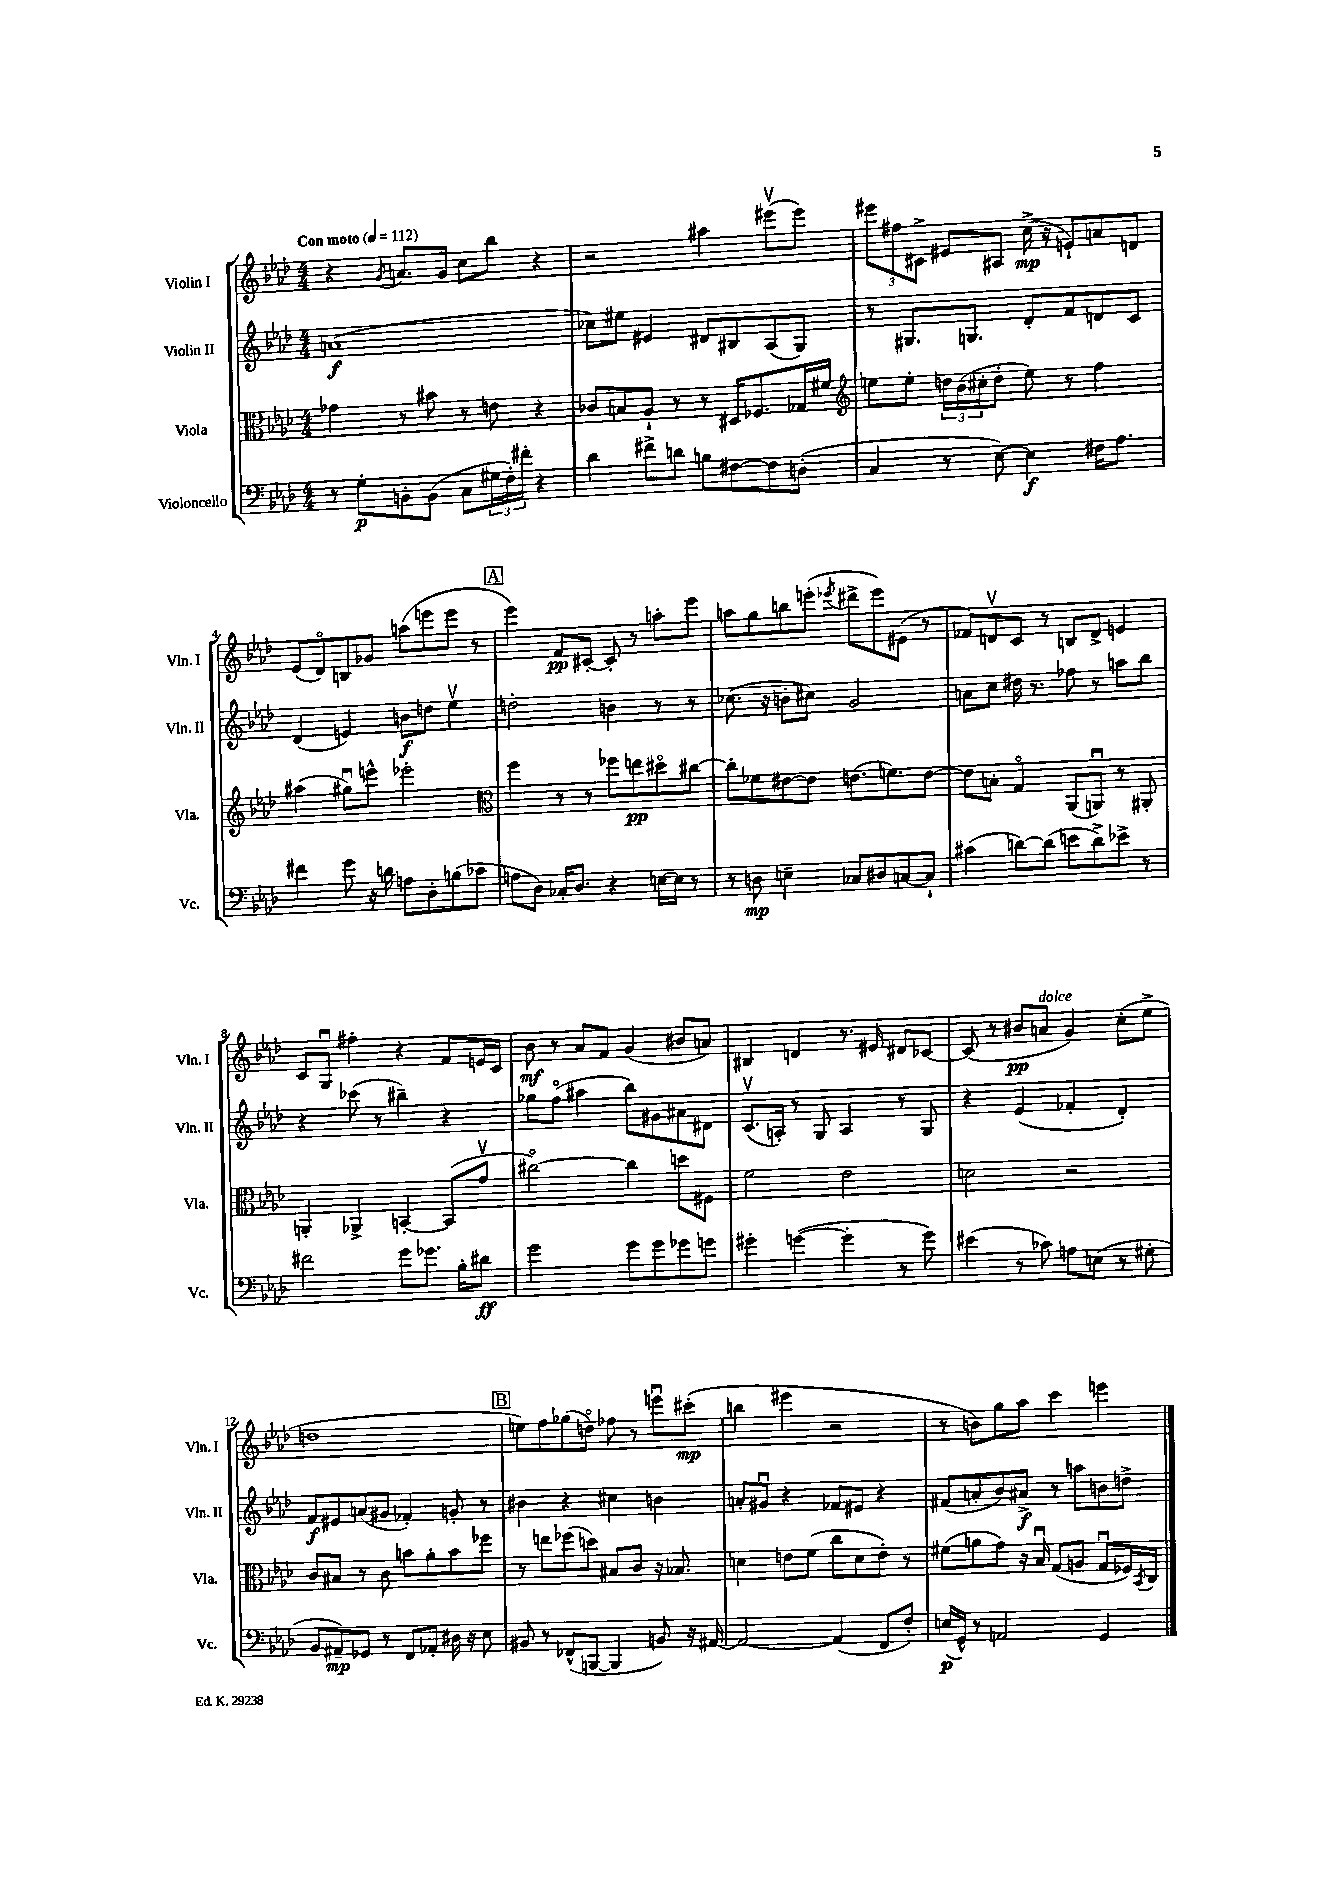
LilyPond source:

<<
\new StaffGroup <<
\new Staff = "s0" \with { instrumentName = "Violin I" shortInstrumentName = "Vln. I" } {
    \clef treble \key aes \major \numericTimeSignature \time 4/4 \tempo "Con moto" 4 = 112
    r4 \acciaccatura { g'8 } a'8. g'16 c''8 bes''8 r4 |
    r2 ais''4 eis'''8\upbow( eis'''8) |
    \tuplet 3/2 { eis'''8 fis''8 cis'8-> } eis'8 ais8 c''16->\mp( r16 e'8-!) a'8 d'8 |
    ees'8( des'8\flageolet) b8 ges'8 a''8( e'''8 e'''8 r8 |
    \mark \markup { \box "A" } ees'''4) f'8\pp cis'8~-. cis'8-. r8 a''8-. ees'''8 |
    a''8 g''8 b''8 e'''8-.( \acciaccatura { ees'''8 } dis'''8-> ees'''8) eis'8( r8 |
    fes'8) d'8\upbow c'8 r8 b8 d'8-> e'4 |
    c'8 g8\downbow fis''4-. r4 f'8 e'16 c'16 |
    bes'8\mf r8 aes'8 f'8 g'4( bis'8 a'8) |
    bis4 d'4 r8. eis'16 dis'8 ces'8~ |
    ces'8( r8 bis'8\pp a'8^\markup { \italic "dolce" } g'4) c''8-.( ees''8-> |
    d''1 |
    \mark \markup { \box "B" } e''8) f''8 ges''8( d''8\flageolet) fes''8 r8 e'''8\downbow cis'''8-.\mp( |
    b''4 eis'''4 r2 |
    r8 b'8) g''8 aes''8 c'''4 e'''4 \bar "|." |
}
\new Staff = "s1" \with { instrumentName = "Violin II" shortInstrumentName = "Vln. II" } {
    \clef treble \key aes \major \numericTimeSignature \time 4/4
    a'1\f( |
    ces''8) eis''8 eis'4 dis'8 bis8 aes8( g8) |
    r8 gis8. g8. des'8-. f'8 d'8 c'8 |
    des'4( e'4) b'8\f d''8 ees''4\upbow |
    \mark \markup { \box "A" } d''2-. b'4 r8 r8 |
    ces''8.( r16 b'8-. cis''8) g'2 |
    a'8 c''8 dis''16 r8. fes''8 r8 a''8 bes''8 |
    r4 ces'''8( r8 bis''4--) r4 |
    ges''8 f''8\flageolet( ais''4 bes''8) gis'8 ais'8 dis'8 |
    c'8.\upbow( a16-.) r8 g8 a4 r8 g8 |
    r4 ees'4( fes'4-. des'4-.) |
    f'8\f eis'8 a'8( gis'8 fes'4-.) g'8-. r8 |
    \mark \markup { \box "B" } bis'4 r4 cis''4 b'4 |
    a'8-. gis'8\downbow r4 fes'8 eis'8 r4 |
    fis'8( a'8-. bes'8) ais'8->\f r8 a''8 b'8 d''8-> \bar "|." |
}
\new Staff = "s2" \with { instrumentName = "Viola" shortInstrumentName = "Vla." } {
    \clef alto \key aes \major \numericTimeSignature \time 4/4
    ges'4 r8 bis'8 r8 e'8 r4 |
    ces'8 b8 aes8-! r8 r8 dis16 fes8. ges16 fis'16 |
    \clef treble e''8 e''8-. \tuplet 3/2 { d''16 bes'16( cis''16-. } d''8-. e''8) r8 f''4 |
    ais''4( gis''8\downbow) e'''8-^ ees'''2-. |
    \mark \markup { \box "A" } \clef alto f''4 r8 r8 fes''8 e''8\pp dis''8\flageolet cis''8~ |
    cis''8-. fes'8 eis'8~ eis'8 e'8.( f'8.) e'8~ |
    e'8 b8-. g4\flageolet aes,8( a,8\downbow) r8 ais,8-. |
    a,4-. aes,4-> b,4~-. b,8( g'8\upbow |
    cis''2~\flageolet) cis''4 d''8 fis8 |
    f'2 ees'2 |
    d'2 r2 |
    c'8 bis8 r8 c'8 b'8 aes'8-. b'8 fes''8 |
    \mark \markup { \box "B" } r8 e''8 fes''8( d''8) bis8 c'8 r16 bes8. |
    d'4 e'8 f'8( c''8 d'8 e'8-.) r8 |
    fis'8( a'8 g'8) r16 bes16\downbow g8( a8 g8\downbow fes16) \acciaccatura { bes,8 } c16 \bar "|." |
}
\new Staff = "s3" \with { instrumentName = "Violoncello" shortInstrumentName = "Vc." } {
    \clef bass \key aes \major \numericTimeSignature \time 4/4
    r8 g8-.\p b,8-. b,8( c8 \tuplet 3/2 { gis16 f16-.) fis'16-. } r4 |
    des'4 fis'8-> d'8 b8 fis8~ fis8 d8-.( |
    c4 r8 ees8~) ees4\f fis16 aes8. |
    fis'4 g'8 r16 d'16 a8 des8-. b8( ces'8 |
    \mark \markup { \box "A" } a8 des8) ces16-. des8. r4 e16~ e16 r8 |
    r8 d8\mp e4-- ces8 dis8 c8~ c8-! |
    cis'4( d'8~) d'8( e'8 d'8->) ees'8-> r8 |
    fis'2 g'8 ges'8. bes16-. dis'8\ff |
    g'2 g'8 g'8 ges'8 g'8 |
    gis'4-. g'4~( g'4-. r8 g'8) |
    eis'4( r8 ces'8) a8 e8( r8 gis8-. |
    bes,8 ais,8--\mp) ges,8 r8 f,8 aes,8-. dis16 r16 ees8 |
    \mark \markup { \box "B" } bis,8 r8 fes,8-^( b,,8~ b,,4 b,8) r16 ais,16~ |
    ais,2~ ais,4( f,8 f8-.) |
    e16\p( g,16-^) r8 a,2 g,4 \bar "|." |
}
>>
>>
